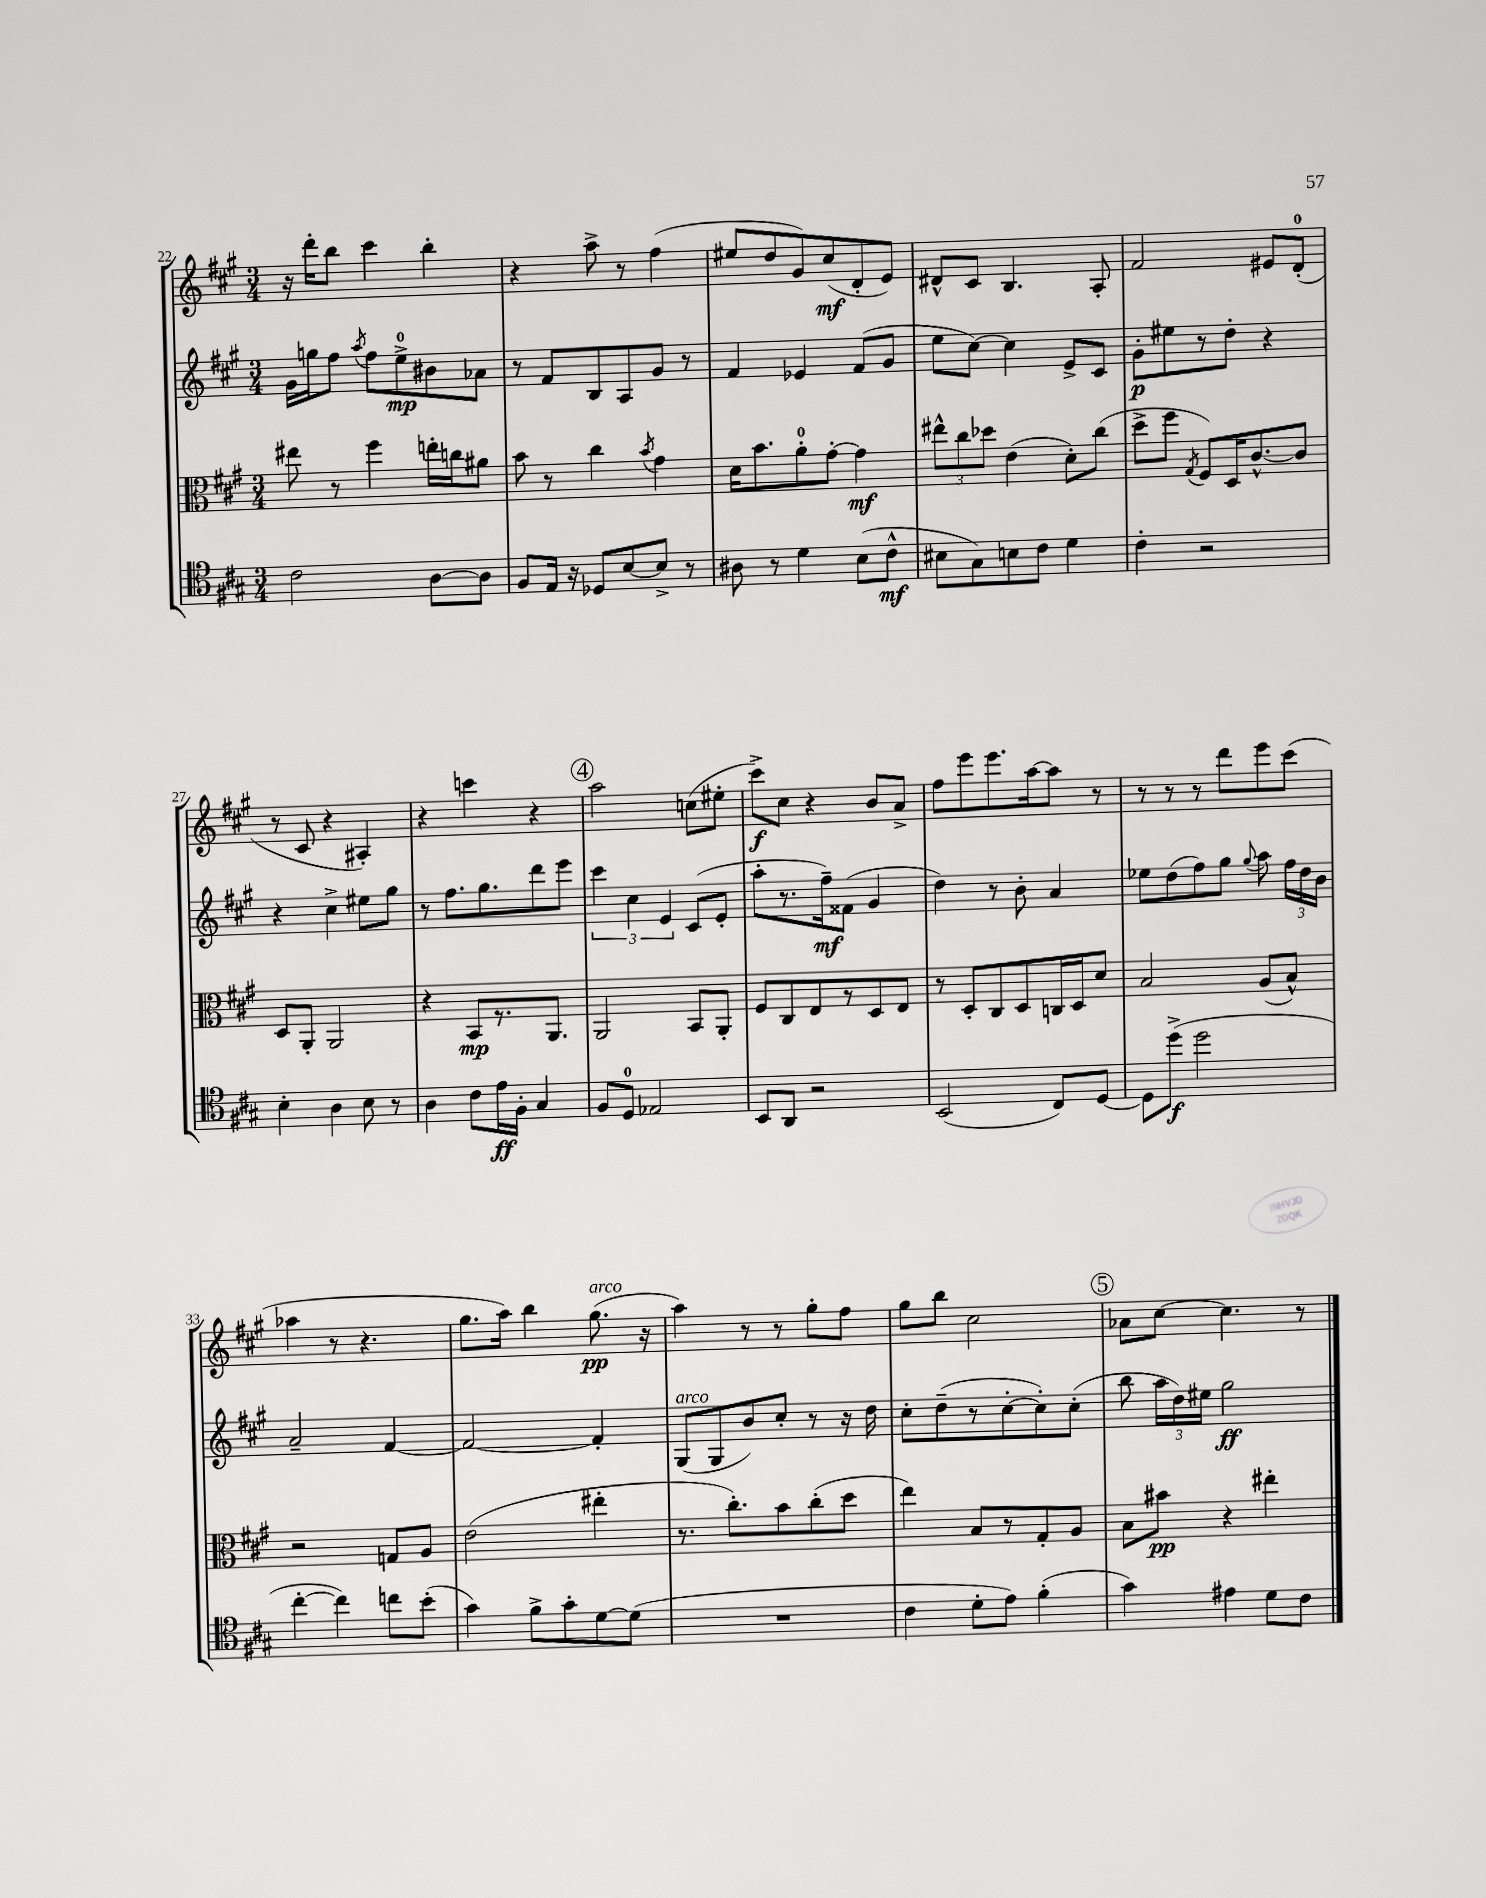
<<
\new StaffGroup <<
\new Staff = "s0" {
    \clef treble \key a \major \numericTimeSignature \time 3/4
    \autoBeamOff r16 d'''16[-. b''8] cis'''4 b''4-. |
    r4 a''8-> r8 fis''4( |
    eis''8[ d''8 gis'8) cis''8\mf( d'8-. e'8]) |
    dis'8[-^ cis'8] b4. a8-. |
    fis'2 eis'8[ d'8]-0-.( |
    r8 cis'8 r4 ais4-.) |
    r4 c'''4 r4 |
    \mark \markup { \circle "4" } a''2 c''8[( eis''8]-. |
    cis'''8[->\f) cis''8] r4 b'8[ a'8]-> |
    fis''8[ e'''8 e'''8. a''16~ a''8] r8 |
    r8 r8 r8 d'''8[ e'''8 cis'''8]( |
    aes''4 r8 r4. |
    gis''8.[ a''16]) b''4 gis''8.\pp^\markup { \italic "arco" }( r16 |
    a''4) r8 r8 gis''8[-. fis''8] |
    gis''8[ b''8] cis''2 |
    \mark \markup { \circle "5" } aes'8[ cis''8]~ cis''4. r8 \bar "|." |
}
\new Staff = "s1" {
    \clef treble \key a \major \numericTimeSignature \time 3/4
    \autoBeamOff gis'16[ g''16 fis''8] \acciaccatura { a''8 } fis''8[ e''8-0->\mp bis'8 aes'8] |
    r8 fis'8[ b8 a8 gis'8] r8 |
    fis'4 ees'4 fis'8[( gis'8] |
    e''8[ cis''8]~) cis''4 e'8[-> cis'8] |
    gis'8[-.\p eis''8 r8 d''8]-. r4 |
    r4 cis''4-> eis''8[ gis''8] |
    r8 fis''8.[ gis''8. d'''8 e'''8] |
    \mark \markup { \circle "4" } \tuplet 3/2 { cis'''4 cis''4 e'4 } cis'8[( e'8]-. |
    a''8[-. r8. fis''16--\mf) fisis'8]( gis'4 |
    d''4) r8 b'8-. a'4 |
    ees''8[ d''8( fis''8) gis''8] \appoggiatura { gis''8 } a''8 \tuplet 3/2 { fis''16[ d''16 b'16] } |
    a'2-- fis'4~ |
    fis'2~ fis'4-. |
    gis8[^\markup { \italic "arco" }( gis8 b'8) cis''8]-. r8 r16 d''16 |
    cis''8[-. d''8--( r8 cis''8~-. cis''8-.) cis''8]-.( |
    \mark \markup { \circle "5" } b''8 \tuplet 3/2 { a''16[ d''16) eis''16] } gis''2\ff \bar "|." |
}
\new Staff = "s2" {
    \clef alto \key a \major \numericTimeSignature \time 3/4
    \autoBeamOff eis''8 r8 fis''4 e''16[-. c''16 ais'8] |
    b'8 r8 cis''4 \acciaccatura { b'8 } gis'4 |
    d'16[ b'8. a'8-0-. gis'8]~-. gis'4\mf |
    \tuplet 3/2 { eis''8[-^ cis''8 des''8] } e'4( d'8[-.) cis''8]( |
    d''8[-> fis''8] \acciaccatura { gis8 } fis8[) d16 cis'8.~-^ cis'8] |
    d8[ a,8]-. a,2 |
    r4 b,8[\mp r8. a,8.] |
    \mark \markup { \circle "4" } a,2 b,8[ a,8]-. |
    fis8[ cis8 e8 r8 d8 e8] |
    r8 d8[-. cis8 d8 c16 d16 d'8] |
    b2 a8[( b8]-^) |
    r2 g8[ a8] |
    e'2( eis''4-. |
    r8. cis''8.[-.) b'8 cis''8-.( d''8] |
    e''4) b8[ r8 gis8-. a8] |
    \mark \markup { \circle "5" } b8[ bis'8]\pp r4 eis''4-. \bar "|." |
}
\new Staff = "s3" {
    \clef tenor \key a \major \numericTimeSignature \time 3/4
    \autoBeamOff cis'2 a8[~ a8] |
    fis8[ e16] r16 des8[ b8~ b8]-> r8 |
    ais8 r8 d'4 b8[( cis'8]-^\mf |
    bis8[ gis8) b8 cis'8] d'4 |
    cis'4-. r2 |
    b4-. a4 b8 r8 |
    a4 cis'8[ e'16\ff fis16]-. gis4 |
    \mark \markup { \circle "4" } fis8[ d8]-0 ees2 |
    b,8[ a,8] r2 |
    b,2( cis8[) d8]~ |
    d8[ d''8]->\f( d''2 |
    cis''4~-. cis''4) c''8[ b'8]-.( |
    gis'4) fis'8[-> gis'8-. d'8~ d'8]( |
    R2. |
    cis'4 d'8[-. e'8]) fis'4-.( |
    \mark \markup { \circle "5" } gis'4) eis'4 d'8[ cis'8] \bar "|." |
}
>>
>>
\layout { \context { \Score currentBarNumber = #22 } }
